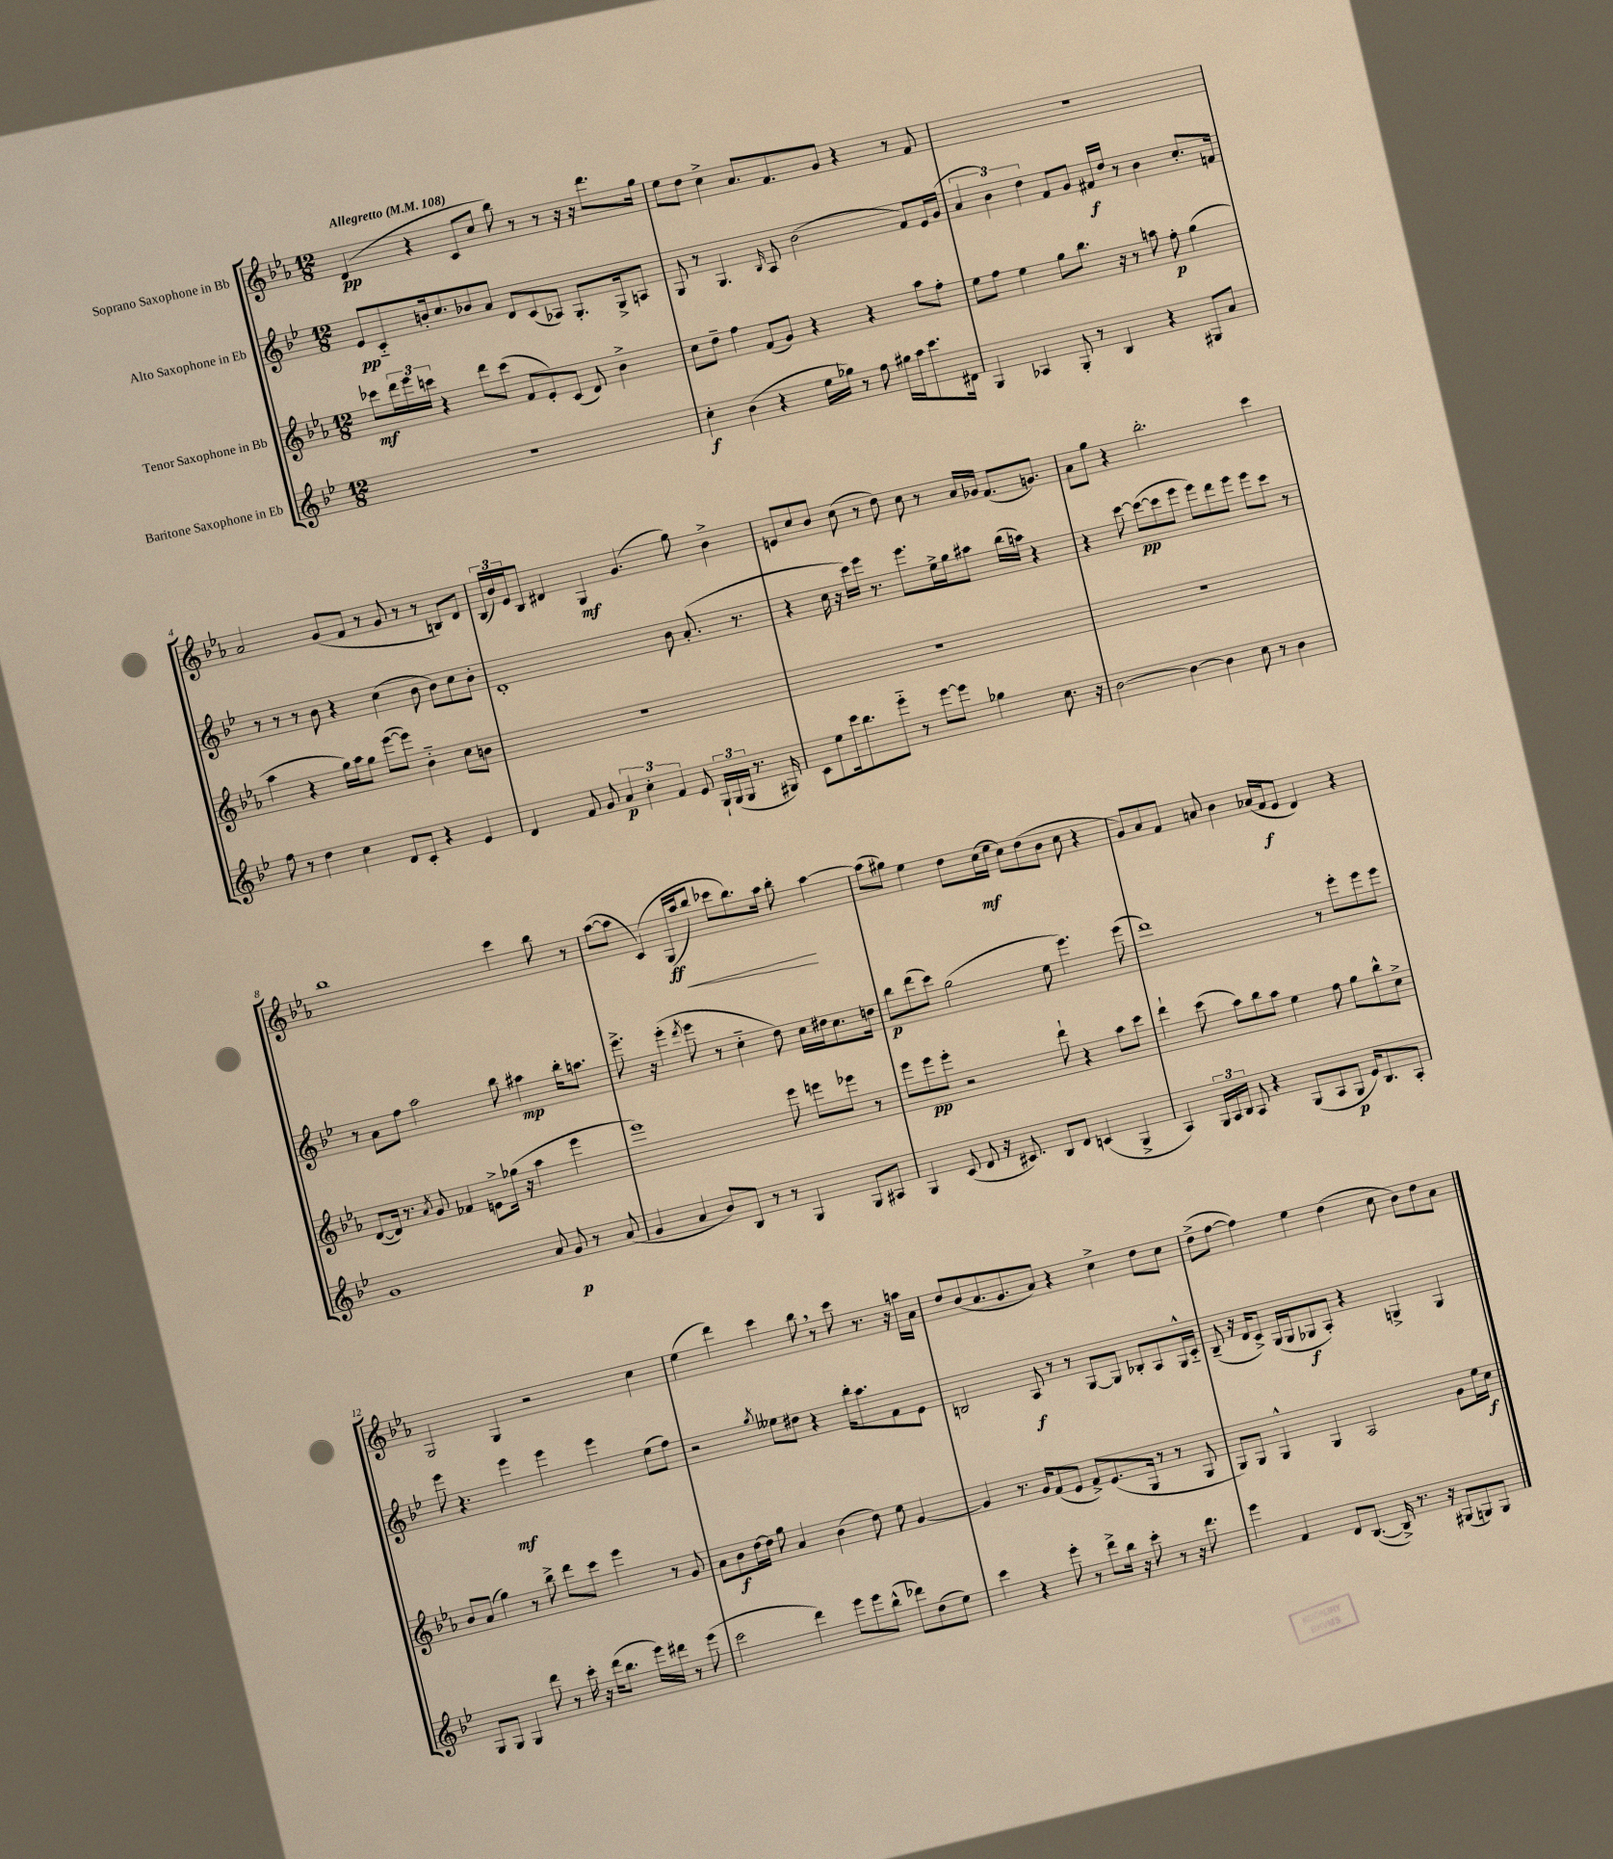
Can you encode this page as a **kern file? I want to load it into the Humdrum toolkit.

**kern	**dynam	**kern	**dynam	**kern	**dynam	**kern	**dynam
*part4	*part4	*part3	*part3	*part2	*part2	*part1	*part1
*staff4	*staff4	*staff3	*staff3	*staff2	*staff2	*staff1	*staff1
*I"Baritone Saxophone in Eb	*	*I"Tenor Saxophone in Bb	*	*I"Alto Saxophone in Eb	*	*I"Soprano Saxophone in Bb	*
*clefG2	*	*clefG2	*	*clefG2	*	*clefG2	*
*k[b-e-]	*	*k[b-e-a-]	*	*k[b-e-]	*	*k[b-e-a-]	*
*M12/8	*	*M12/8	*	*M12/8	*	*M12/8	*
*MM108	*	*MM108	*	*MM108	*	*MM108	*
=1	=1	=1	=1	=1	=1	=1	=1
!	!	!	!	!	!	!LO:TX:a:B:t=Allegretto	!
1.r	.	8ccc-X\L	mf	8e-/L	pp	(4d/	pp
.	.	24ddd\L	.	8c/	.	.	.
.	.	24eee-\	.	.	.	.	.
.	.	24cccn\JJ	.	.	.	.	.
.	.	4r	.	16bn'/k	.	4r	.
.	.	.	.	8.cc/	.	.	.
.	.	8ddd\L	.	8b-X/	.	8c/L	.
.	.	(8ccc\J	.	8a/J	.	8cc/J	.
.	.	8f/L	.	8d/L	.	8bb-\)	.
.	.	8e-'/)	.	(8c/	.	8r	.
.	.	(8c/J	.	8A-X/J)	.	8r	.
.	.	8d/)	.	8.G'/L	.	16r	.
.	.	.	.	.	.	16r	.
.	.	4b-^\	.	.	.	8.ddd\L	.
.	.	.	.	16G^/k	.	.	.
.	.	.	.	8An/J	.	.	.
.	.	.	.	.	.	16gg\Jk	.
=2	=2	=2	=2	=2	=2	=2	=2
4cc'\	f	8cc\L	.	8G/	.	8ee-\L	.
.	.	8dd~\J	.	8r	.	8dd\J	.
(4b-\	.	4ff\	.	4.G/	.	4cc^\	.
4r	.	(8f/L	.	.	.	8.a-/L	.
.	.	.	.	16qqB-/	.	.	.
.	.	8g/J)	.	8A/	.	.	.
.	.	.	.	.	.	8.f/	.
16ee-\LL	.	4r	.	(2b-\	.	.	.
16gg-X\JJ)	.	.	.	.	.	.	.
8r	.	.	.	.	.	8g/J	.
8ff\	.	4r	.	.	.	4r	.
16gg#X\LL	.	.	.	.	.	.	.
16aa\J	.	.	.	.	.	.	.
8.ccc\	.	8aa-\L	.	8f/L)	.	8r	.
.	.	8ff'\J	.	16e-/L	.	8f/	.
16d#X\Jk	.	.	.	(16g/JJ	.	.	.
=3	=3	=3	=3	=3	=3	=3	=3
4G/	.	8ee-\L	.	6a/	.	1.r	.
.	.	8ff\J	.	.	.	.	.
.	.	.	.	6b-\)	.	.	.
4A-X/	.	4ee-\	.	.	.	.	.
.	.	.	.	6dd\	.	.	.
8G'/	.	8gg\L	.	8f/L	.	.	.
8r	.	8.bb-\J	.	8g/J	.	.	.
4B-/	.	.	.	16f#X/LL	f	.	.
.	.	16r	.	16dd/JJ	.	.	.
.	.	8r	.	8r	.	.	.
4r	.	8aan\	.	4b-\	.	.	.
.	.	8ff'\	p	.	.	.	.
8G#X/L	.	(4gg\	.	8.cc'/L	.	.	.
8a/J	.	.	.	.	.	.	.
.	.	.	.	16fn/Jk	.	.	.
!!LO:LB:g=z
=4	=4	=4	=4	=4	=4	=4	=4
8ff\	.	4aa-\	.	8r	.	2a-/	.
8r	.	.	.	8r	.	.	.
4dd\	.	4r	.	8r	.	.	.
.	.	.	.	8b-\	.	.	.
4cc\	.	16gg\LL)	.	4r	.	(8g/L	.
.	.	16aa-\J	.	.	.	.	.
.	.	8gg\J	.	.	.	8f/J	.
8d/L	.	([8eee-\L	.	(4cc\	.	8r	.
8c'/J	.	8eee-\J])	.	.	.	8g/	.
4r	.	4b-\	.	8b-\	.	8r	.
.	.	.	.	8b-\L)	.	8r	.
4e-/	.	8cc\L	.	8cc\	.	8Bn/L)	.
.	.	8bn\J	.	8b-'\J	.	8d/J	.
=5	=5	=5	=5	=5	=5	=5	=5
4d/	.	1.r	.	1d'	.	(24B-/LL	.
.	.	.	.	.	.	24b-/)	.
.	.	.	.	.	.	24e-/J	.
.	.	.	.	.	.	8B-/J	.
8f/	.	.	.	.	.	4d#X/	.
8g/	.	.	.	.	.	.	.
6a/	p	.	.	.	.	4G/	mf
6cc'\	.	.	.	.	.	.	.
.	.	.	.	.	.	(4.g/	.
6f/	.	.	.	.	.	.	.
8e-/	.	.	.	8b-\	.	.	.
24G`/LL	.	.	.	(8.a'/	.	8gg\)	.
(24G/	.	.	.	.	.	.	.
24G/JJ	.	.	.	.	.	.	.
8.r	.	.	.	.	.	4b-^\	.
.	.	.	.	8.r	.	.	.
16G#X/)	.	.	.	.	.	.	.
=6	=6	=6	=6	=6	=6	=6	=6
8c\L	.	1.r	.	4r	.	8en/L	.
8ee-\	.	.	.	.	.	8cc/	.
16ccc\k	.	.	.	16cc\	.	8b-/J	.
8.bb-\	.	.	.	16r	.	.	.
.	.	.	.	16ccc\LL)	.	(8cc\	.
.	.	.	.	16eee-\JJ	.	.	.
8eee-\J	.	.	.	8.r	.	8r	.
8r	.	.	.	.	.	8dd\)	.
.	.	.	.	8.eee-\L	.	.	.
[8eee-\L	.	.	.	.	.	8cc\	.
8eee-\J]	.	.	.	16ee-^\L	.	8r	.
.	.	.	.	16gg\J	.	.	.
4gg-X\	.	.	.	8aa#X\J	.	16a-/LL	.
.	.	.	.	.	.	16g-X/JJ	.
.	.	.	.	(16bb-\LL	.	(8.f/L	.
.	.	.	.	16aan\JJ)	.	.	.
8.cc\	.	.	.	4r	.	.	.
.	.	.	.	.	.	8.gn/J)	.
16r	.	.	.	.	.	.	.
=7	=7	=7	=7	=7	=7	=7	=7
[2b-\	.	1.r	.	4r	.	8a-\L	.
.	.	.	.	.	.	8gg\J	.
.	.	.	.	[8ccc\	.	4r	.
.	.	.	.	(8ccc\L_	pp	.	.
4b-\_	.	.	.	8ccc\]	.	2.bb-'\	.
.	.	.	.	8eee-\J	.	.	.
4b-\]	.	.	.	8eee-\L)	.	.	.
.	.	.	.	8ddd\	.	.	.
8cc\	.	.	.	8eee-\J	.	.	.
8r	.	.	.	8eee-\L	.	.	.
4b-\	.	.	.	8ccc\J	.	4ccc\	.
.	.	.	.	8r	.	.	.
!!LO:LB:g=z
=8	=8	=8	=8	=8	=8	=8	=8
1g	.	([8d/L	.	8r	.	1bb-	.
.	.	16d/Jk])	.	8a\L	.	.	.
.	.	8.r	.	.	.	.	.
.	.	.	.	8ff\J	.	.	.
.	.	8qa-/	.	.	.	.	.
.	.	8g/	.	2aa\	.	.	.
.	.	4f-X/	.	.	.	.	.
.	.	8en^\L	.	.	.	.	.
.	.	(16gg-X\Jk	.	8bb-\	.	.	.
.	.	16r	.	.	.	.	.
8a/	.	4aa-\	.	4aa#X\	mp	4ccc\	.
8g/	p	.	.	.	.	.	.
8r	.	4eee-\	.	16bb-'\KL	.	8bb-\	.
.	.	.	.	8.aan\J	.	.	.
(8a/	.	.	.	.	.	8r	.
=9	=9	=9	=9	=9	=9	=9	=9
4g/	.	1eee-)	.	8.eee-^\	.	([8aa-\L	.
.	.	.	.	.	.	8aa-\J]	.
.	.	.	.	16r	.	.	.
4a/	.	.	.	(4eee-'\	.	(4c/)	.
.	.	.	.	8qddd/	.	.	.
8b-/L)	.	.	.	8eee-\	.	(16G/LL	ff
!	!	!	!	!	!	!	!LO:HP:b
.	.	.	.	.	.	16aa-/J	<
8B-/J	.	.	.	8r	.	8bb-/J)	.
8r	.	.	.	4cc\	.	8ccc-X\L	.
8r	.	.	.	.	.	8.bb-\)	.
4G/	.	8eee-\	.	8dd\)	.	.	.
.	.	.	.	.	.	16aa-\Jk	.
.	.	8eeen\L	.	16cc\LL	.	8bb-'\	.
.	.	.	.	16dd#X\J	.	.	.
8G/L	.	8eee-X\J	.	8.cc\	.	[4aa-\	[
8A#X/J	.	8r	.	.	.	.	.
.	.	.	.	16ddn\Jk	.	.	.
=10	=10	=10	=10	=10	=10	=10	=10
4G/	.	8eee-\L	.	8bb-\L	p	(8aa-\L]	.
.	.	8eee-\	pp	(8ddd\	.	8gg#X\J)	.
(8c/	.	8eee-'\J	.	8ccc\J)	.	4ee-\	.
8d/	.	2r	.	(2gg\	.	.	.
16r	.	.	.	.	.	8dd\L	.
8.c#X/)	.	.	.	.	.	.	.
.	.	.	.	.	.	(16cc\L	mf
.	.	.	.	.	.	16ee-\JJ	.
8B-/L	.	.	.	.	.	8cc\L)	.
8d/J	.	8ddd`\	.	8ee-\	.	(8dd\	.
(4cn/	.	4r	.	4.eee-\)	.	8b-\J	.
.	.	.	.	.	.	8cc\	.
4G^/	.	8aa-\L	.	.	.	4r	.
.	.	8ccc\J	.	(8eee-\	.	.	.
=11	=11	=11	=11	=11	=11	=11	=11
4A/)	.	4ddd`\	.	1ddd)	.	8g/L)	.
.	.	.	.	.	.	8a-/	.
24G/LL	.	(8ccc\	.	.	.	8f/J	.
24A/	.	.	.	.	.	.	.
24B-/JJ	.	.	.	.	.	.	.
8A/	.	8aa-\L)	.	.	.	8an/	.
4r	.	8bb-\	.	.	.	4b-\	.
.	.	8aa-\J	.	.	.	.	.
(8G/L	.	4ee-\	.	.	.	(16a-X/LL	.
.	.	.	.	.	.	16f/J	f
8A/	.	.	.	.	.	8e-/J	.
8G/J	p	8ff\	.	8r	.	4d/)	.
16e-/KL)	.	8gg\L	.	8eee-'\L	.	.	.
8.B-/	.	.	.	.	.	.	.
.	.	8bb-^^\	.	8eee-\	.	4r	.
8A'/J	.	8cc^\J	.	8eee-\J	.	.	.
!!LO:LB:g=z
=12	=12	=12	=12	=12	=12	=12	=12
8G/L	.	8b-/L	.	8eee-\	.	2G/	.
8G/J	.	(8a-/J	.	4.r	.	.	.
4G/	.	4gg\)	.	.	.	.	.
8ddd\	.	8r	.	4eee-\	mf	4G/	.
8r	.	8bb-^\	.	.	.	.	.
16ccc'\	.	8ddd\L	.	4eee-\	.	2r	.
16r	.	.	.	.	.	.	.
(16ddd\KL	.	8ccc\J	.	.	.	.	.
8.bb-\J	.	.	.	.	.	.	.
.	.	4eee-\	.	4eee-\	.	.	.
16eee-\LL)	.	.	.	.	.	.	.
16ddd#X\JJ	.	.	.	.	.	.	.
8r	.	8r	.	(8ee-\L	.	4cc\	.
(8eee-\	.	8g/	.	8ff\J)	.	.	.
=13	=13	=13	=13	=13	=13	=13	=13
2ccc\	.	8a-\L	.	2r	.	(4ee-\	.
.	.	8b-\	f	.	.	.	.
.	.	[16dd\L	.	.	.	4ddd\)	.
.	.	16dd\JJ]	.	.	.	.	.
.	.	8gg\	.	.	.	.	.
.	.	.	.	8qgg/	.	.	.
4ddd\)	.	4a-/	.	8ee--X\L	.	4ccc\	.
.	.	.	.	8dd#X\J	.	.	.
8eee-\L	.	(4b-\	.	4r	.	8bb-,\	.
8eee-\	.	.	.	.	.	8r	.
(8bb-^^\J	.	8dd\)	.	16bb-'\KL	.	8ccc\	.
.	.	.	.	8.aa\	.	.	.
8ddd-X\L)	.	8ee-\	.	.	.	8.r	.
(8dd\	.	[4g/	.	8f\	.	.	.
.	.	.	.	.	.	16r	.
8ee-\J)	.	.	.	8e-\J	.	16aan\LL	.
.	.	.	.	.	.	16a-\JJ	.
=14	=14	=14	=14	=14	=14	=14	=14
4ccc\	.	4g/]	.	2Bn/	.	8dd/L	.
.	.	.	.	.	.	(8b-/	.
4r	.	8.r	.	.	.	8.a-/	.
.	.	16g/KL	.	.	.	8.g/	.
8eee-'\	.	(8f/	.	8A/	f	.	.
8r	.	8e-/J	.	8r	.	8a-/J)	.
8ddd^\L	.	8f^/L)	.	8r	.	4r	.
16bb-\Jk	.	(8.e-/	.	[8G/L	.	.	.
16r	.	.	.	.	.	.	.
8ccc'\	.	.	.	8G/J]	.	4cc^\	.
.	.	16G/Jk	.	.	.	.	.
8r	.	8r	.	8B-X'/L	.	.	.
16r	.	8r	.	8A/	.	8dd\L	.
8.ddd\	.	.	.	.	.	.	.
.	.	8G/	.	16G^^/L	.	8cc\J	.
.	.	.	.	16c/JJ	.	.	.
=15	=15	=15	=15	=15	=15	=15	=15
4eee-\	.	8G/L)	.	(8B-~/	.	(8dd^\L	.
.	.	8G/J	.	16r	.	[8ff\J	.
.	.	.	.	16d/KL	.	.	.
4f/	.	4G^^/	.	8c^/J)	.	4ff\])	.
.	.	.	.	(16G/LL	.	.	.
.	.	.	.	16G/J	.	.	.
8d/L	.	4G/	.	8G-X/	f	4ee-\	.
([8.B-/J	.	.	.	8A'/J)	.	.	.
.	.	2A-/	.	4r	.	(4dd\	.
16B-^/])	.	.	.	.	.	.	.
8.r	.	.	.	.	.	.	.
.	.	.	.	4Gn^/	.	8cc\	.
16r	.	.	.	.	.	.	.
(8G#X/L	.	.	.	.	.	8b-\L)	.
8Gn/)	.	8g\L	.	4G/	.	8dd\	.
8G/J	.	16ee-\L	.	.	.	8a-\J	.
.	.	16cc\JJ	f	.	.	.	.
==	==	==	==	==	==	==	==
*-	*-	*-	*-	*-	*-	*-	*-
